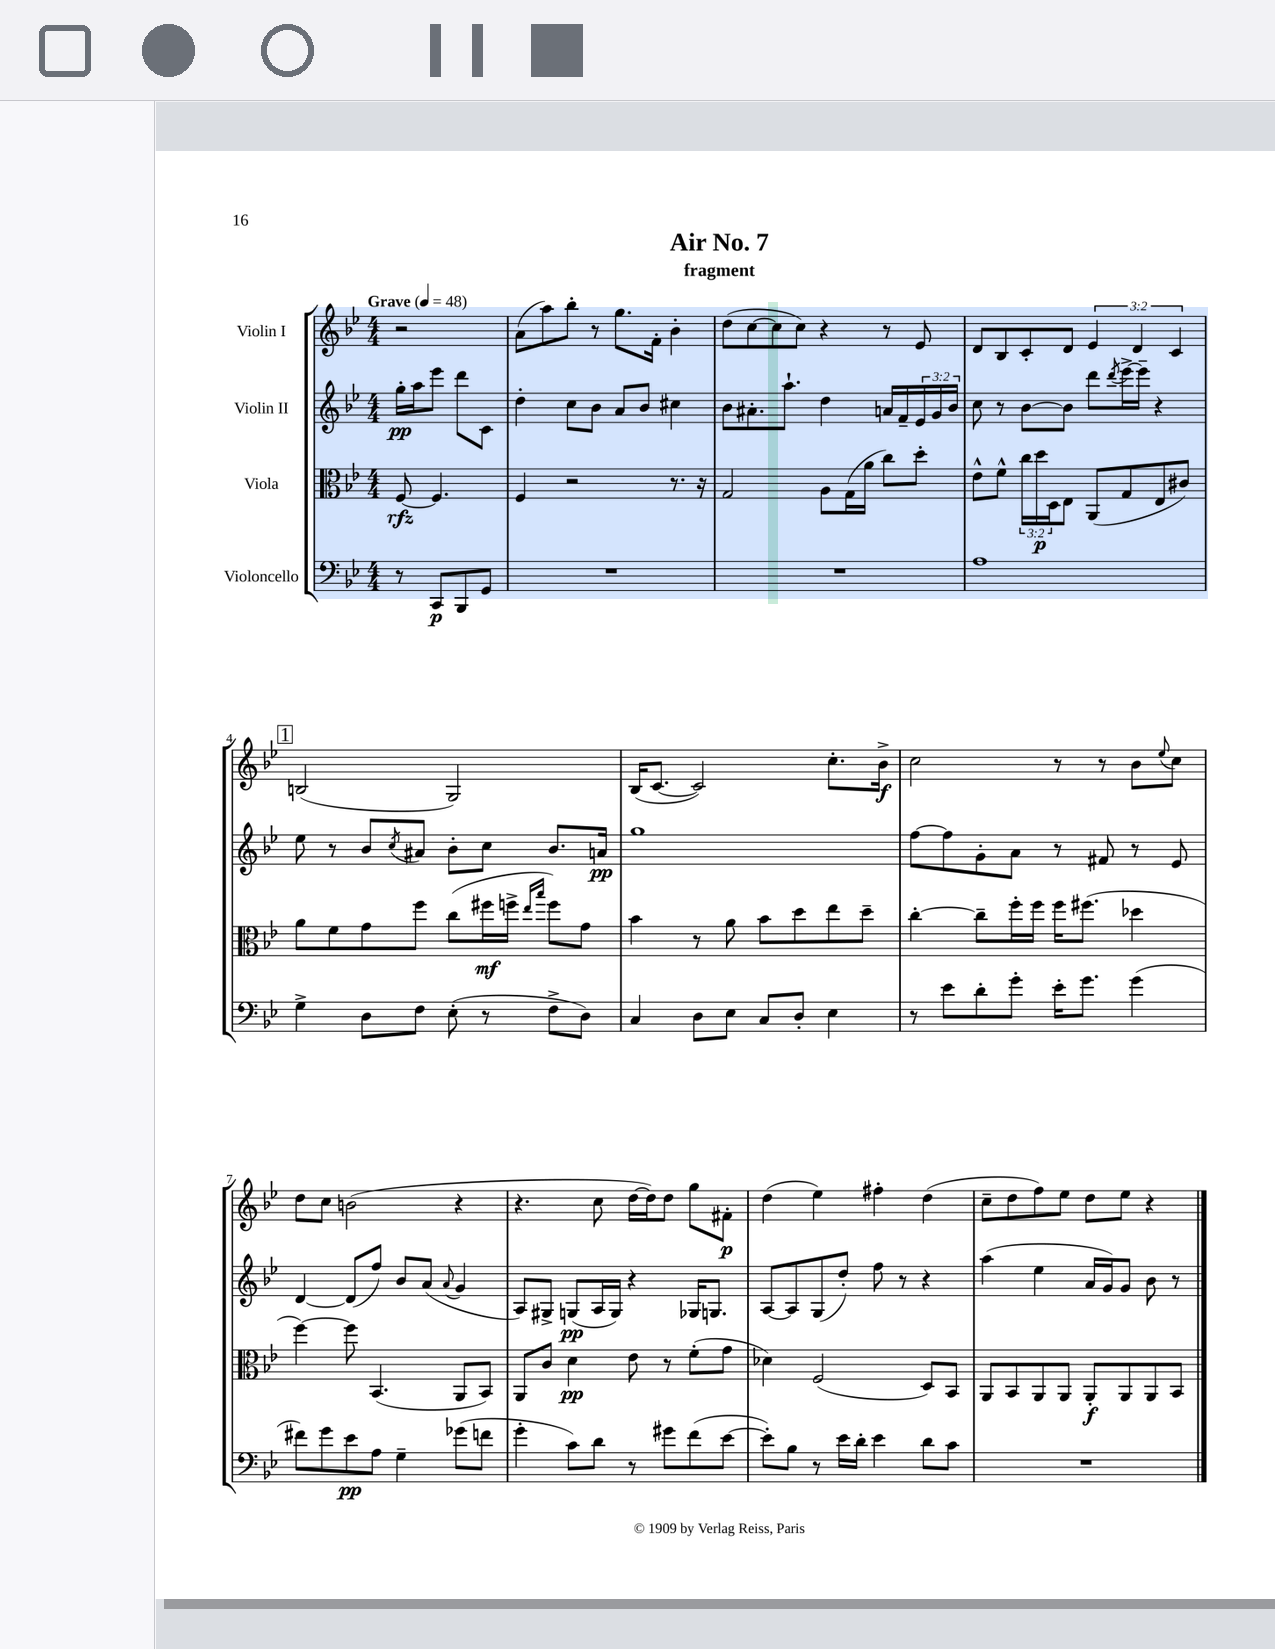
\header { title = "Air No. 7" subtitle = "fragment" }
<<
\new StaffGroup <<
\new Staff = "s0" \with { instrumentName = "Violin I" } {
    \clef treble \key bes \major \numericTimeSignature \time 4/4 \override Staff.TupletNumber.text = #tuplet-number::calc-fraction-text \partial 2 \tempo "Grave" 4 = 48
    r2 |
    a'8( a''8) bes''8-. r8 g''8. f'16-. bes'4-. |
    d''8( c''8~ c''8 c''8) r4 r8 ees'8 |
    d'8 bes8 c'8-. d'8 \tuplet 3/2 { ees'4 d'4 c'4 } |
    \mark \markup { \box "1" } b2( g2) |
    bes16( c'8.~ c'2) c''8.-. bes'16->\f |
    c''2 r8 r8 bes'8 \appoggiatura { ees''8 } c''8 |
    d''8 c''8 b'2( r4 |
    r4. c''8 d''16~ d''16) d''8 g''8 fis'8-.\p |
    d''4( ees''4) fis''4-. d''4( |
    c''8-- d''8 f''8) ees''8 d''8 ees''8 r4 \bar "|." |
}
\new Staff = "s1" \with { instrumentName = "Violin II" } {
    \clef treble \key bes \major \numericTimeSignature \time 4/4 \override Staff.TupletNumber.text = #tuplet-number::calc-fraction-text \partial 2
    g''16-.\pp a''16 ees'''8 d'''8 c'8 |
    d''4-. c''8 bes'8 a'8 bes'8 cis''4 |
    bes'8 ais'8.-. a''8.-! d''4 a'16 f'16-- \tuplet 3/2 { ees'16 g'16 bes'16 } |
    c''8 r8 bes'8~ bes'8 d'''8 \acciaccatura { d'''8 } ees'''16~-> ees'''16-- r4 |
    \mark \markup { \box "1" } ees''8 r8 bes'8 \acciaccatura { c''8 } ais'8 bes'8-. c''8 bes'8. a'16\pp |
    g''1 |
    f''8~ f''8 g'8-. a'8 r8 fis'8 r8 ees'8 |
    d'4~ d'8( f''8) bes'8 a'8( \appoggiatura { a'8 } g'4 |
    a8) gis8-> g8\pp( a16 g16) r4 ges16 g8. |
    a8~ a8 g8( d''8-.) f''8 r8 r4 |
    a''4( ees''4 a'16 g'16) g'8 bes'8 r8 \bar "|." |
}
\new Staff = "s2" \with { instrumentName = "Viola" } {
    \clef alto \key bes \major \numericTimeSignature \time 4/4 \override Staff.TupletNumber.text = #tuplet-number::calc-fraction-text \partial 2
    f8~\rfz f4. |
    f4 r2 r8. r16 |
    g2 a8 g16( a'16 c''8) d''8-. |
    ees'8-^ f'8-^ \tuplet 3/2 { c''16 d''16\p d16 } ees8 a,8( g8 ees8 cis'8) |
    \mark \markup { \box "1" } a'8 f'8 g'8 f''8 c''8( fis''16\mf f''16-> \grace { ees''16 bes''16 } f''8) g'8 |
    bes'4 r8 a'8 bes'8 d''8 ees''8 d''8-- |
    c''4~-. c''8-- f''16-. f''16 f''16 fis''8.( des''4 |
    f''4~) f''8 bes,4.( a,8 bes,8) |
    a,8 c'8 d'4\pp ees'8 r8 f'8-.( g'8 |
    des'4) f2( d8) bes,8 |
    a,8 bes,8 a,8 a,8 a,8-.\f a,8 a,8 bes,8 \bar "|." |
}
\new Staff = "s3" \with { instrumentName = "Violoncello" } {
    \clef bass \key bes \major \numericTimeSignature \time 4/4 \partial 2
    r8 c,8\p bes,,8 g,8 |
    R1 |
    R1 |
    a1 |
    \mark \markup { \box "1" } g4-> d8 f8 ees8-.( r8 f8-> d8) |
    c4 d8 ees8 c8 d8-. ees4 |
    r8 ees'8 d'8-. g'8-. ees'16-. g'8. g'4( |
    fis'8) g'8 ees'8\pp a8 g4-- ges'8( f'8 |
    g'4-. c'8) d'8 r8 gis'8 f'8( ees'8~ |
    ees'8-.) bes8 r8 ees'16 d'16-. ees'4 d'8 c'8 |
    R1 \bar "|." |
}
>>
>>
